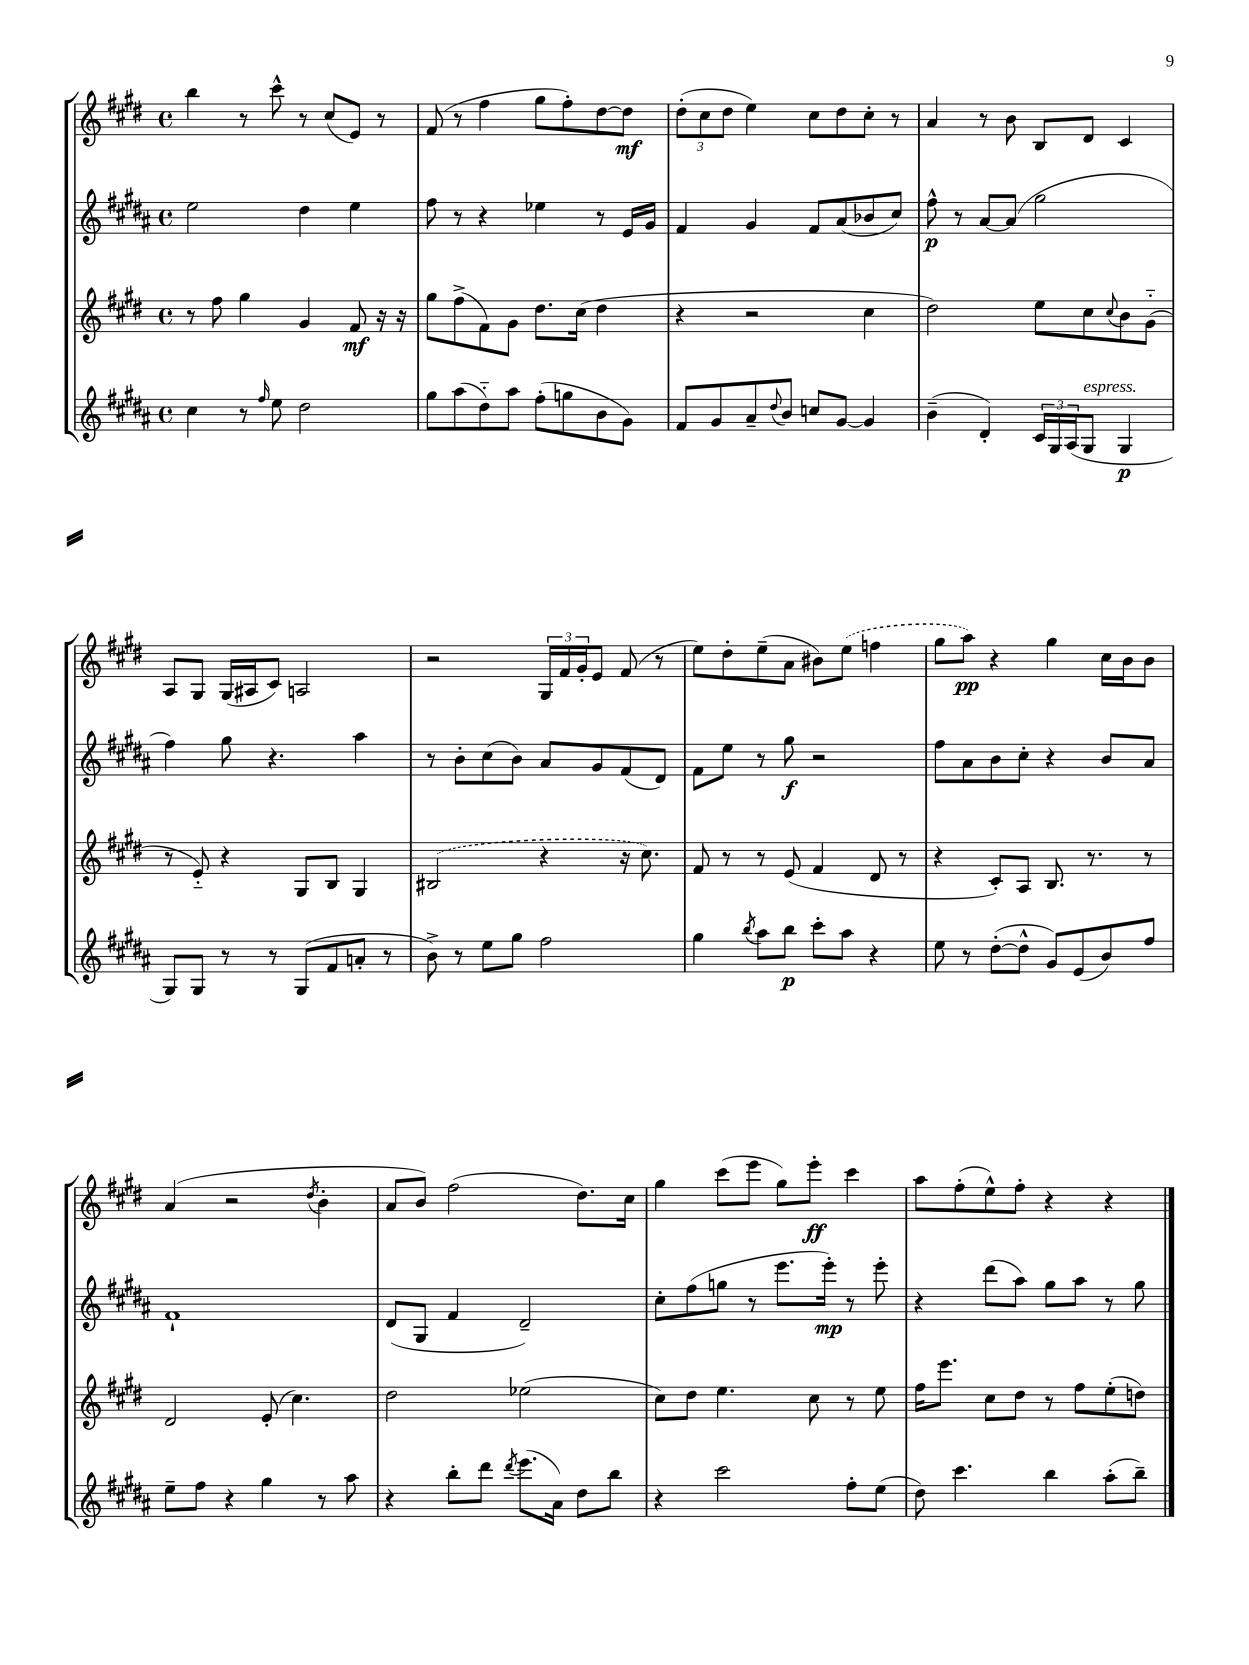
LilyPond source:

<<
\new StaffGroup <<
\new Staff = "s0" {
    \clef treble \key e \major \defaultTimeSignature \time 4/4
    b''4 r8 cis'''8-^ r8 cis''8( e'8) r8 |
    fis'8( r8 fis''4 gis''8 fis''8-.) dis''8~ dis''8\mf |
    \tuplet 3/2 { dis''8-.( cis''8 dis''8 } e''4) cis''8 dis''8 cis''8-. r8 |
    a'4 r8 b'8 b8 dis'8 cis'4 |
    a8 gis8 gis16( ais16 cis'8) a2 |
    r2 \tuplet 3/2 { gis16 fis'16 gis'16-. } e'8 fis'8( r8 |
    e''8) dis''8-. e''8--( a'8 bis'8) \once \slurDashed e''8( f''4 |
    gis''8 a''8\pp) r4 gis''4 cis''16 b'16 b'8 |
    a'4( r2 \acciaccatura { dis''8 } b'4-. |
    a'8 b'8) fis''2( dis''8.) cis''16 |
    gis''4 cis'''8( e'''8 gis''8) e'''8-.\ff cis'''4 |
    a''8 fis''8-.( e''8-^) fis''8-. r4 r4 \bar "|." |
}
\new Staff = "s1" {
    \clef treble \key b \major \defaultTimeSignature \time 4/4
    e''2 dis''4 e''4 |
    fis''8 r8 r4 ees''4 r8 e'16 gis'16 |
    fis'4 gis'4 fis'8 ais'8( bes'8 cis''8) |
    fis''8-^\p r8 ais'8~ ais'8( gis''2 |
    fis''4) gis''8 r4. ais''4 |
    r8 b'8-. cis''8( b'8) ais'8 gis'8 fis'8( dis'8) |
    fis'8 e''8 r8 gis''8\f r2 |
    fis''8 ais'8 b'8 cis''8-. r4 b'8 ais'8 |
    fis'1-! |
    dis'8( gis8 fis'4 dis'2--) |
    cis''8-. fis''8( g''8 r8 e'''8. e'''16-.\mp) r8 e'''8-. |
    r4 dis'''8( ais''8) gis''8 ais''8 r8 gis''8 \bar "|." |
}
\new Staff = "s2" {
    \clef treble \key e \major \defaultTimeSignature \time 4/4
    r8 fis''8 gis''4 gis'4 fis'8\mf r16 r16 |
    gis''8 fis''8->( fis'8) gis'8 dis''8. cis''16( dis''4 |
    r4 r2 cis''4 |
    dis''2) e''8 cis''8 \appoggiatura { cis''8 } b'8 gis'8-_( |
    r8 e'8-_) r4 gis8 b8 gis4 |
    \once \slurDashed bis2( r4 r16 cis''8.) |
    fis'8 r8 r8 e'8( fis'4 dis'8 r8 |
    r4 cis'8-.) a8 b8. r8. r8 |
    dis'2 e'8-.( cis''4.) |
    dis''2 ees''2( |
    cis''8) dis''8 e''4. cis''8 r8 e''8 |
    fis''16 e'''8. cis''8 dis''8 r8 fis''8 e''8-.( d''8) \bar "|." |
}
\new Staff = "s3" {
    \clef treble \key b \major \defaultTimeSignature \time 4/4
    cis''4 r8 \grace { fis''16 } e''8 dis''2 |
    gis''8 ais''8( dis''8-_) ais''8 fis''8-.( g''8 b'8 gis'8) |
    fis'8 gis'8 ais'8-- \appoggiatura { dis''8 } b'8 c''8 gis'8~ gis'4 |
    b'4--( dis'4-.) \tuplet 3/2 { cis'16 gis16 ais16( } gis8^\markup { \italic "espress." } gis4\p |
    gis8) gis8 r8 r8 gis8( fis'8 a'8-. r8 |
    b'8->) r8 e''8 gis''8 fis''2 |
    gis''4 \acciaccatura { b''8 } ais''8 b''8\p cis'''8-. ais''8 r4 |
    e''8 r8 dis''8~-.( dis''8-^ gis'8) e'8( b'8) fis''8 |
    e''8-- fis''8 r4 gis''4 r8 ais''8 |
    r4 b''8-. dis'''8 \acciaccatura { dis'''8 } e'''8.( ais'16) dis''8 b''8 |
    r4 cis'''2 fis''8-. e''8( |
    dis''8) cis'''4. b''4 ais''8-.( b''8--) \bar "|." |
}
>>
>>
\layout { \context { \Score \remove "Bar_number_engraver" } }
